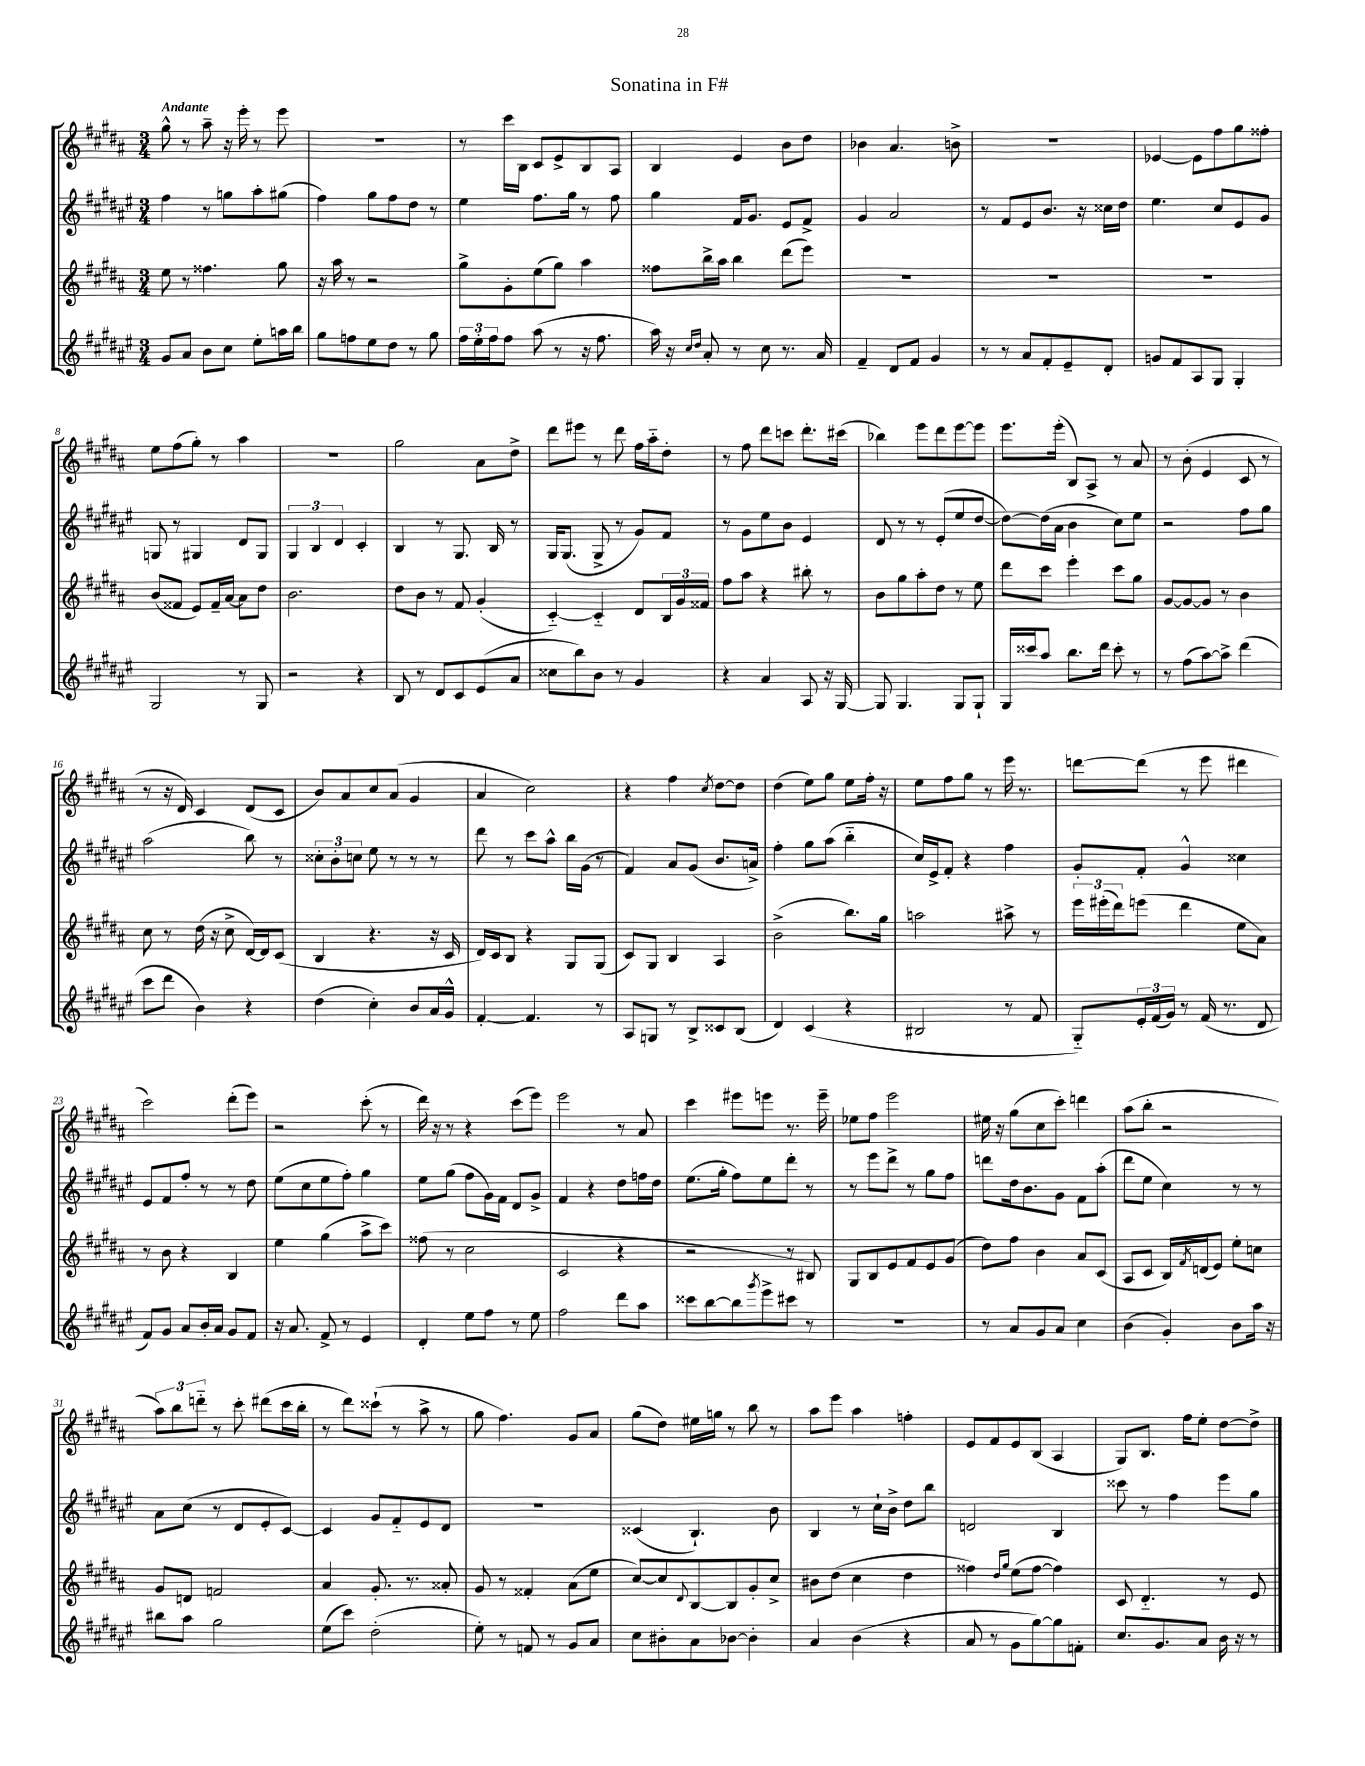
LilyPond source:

\header { title = "Sonatina in F#" }
<<
\new StaffGroup <<
\new Staff = "s0" {
    \clef treble \key b \major \numericTimeSignature \time 3/4 \tempo "Andante"
    gis''8-^ r8 ais''8-- r16 e'''16-. r8 e'''8 |
    R2. |
    r8 cis'''16 b16 cis'8 e'8-> b8 ais8 |
    b4 e'4 b'8 dis''8 |
    bes'4 ais'4. b'8-> |
    R2. |
    ees'4~ ees'8 fis''8 gis''8 fisis''8-. |
    e''8 fis''8( gis''8-.) r8 ais''4 |
    R2. |
    gis''2 ais'8 dis''8-> |
    dis'''8 eis'''8 r8 dis'''8 fis''16 ais''16-_ dis''8-. |
    r8 fis''8 dis'''8 c'''8 dis'''8.-. cis'''16( |
    bes''4) e'''8 dis'''8 e'''8~ e'''8 |
    e'''8. e'''16-.( b8) ais8-> r8 ais'8 |
    r8 b'8-.( e'4 cis'8 r8 |
    r8 r16 dis'16) cis'4 dis'8( cis'8 |
    b'8) ais'8 cis''8 ais'8( gis'4 |
    ais'4 cis''2) |
    r4 fis''4 \acciaccatura { cis''8 } dis''8~ dis''8 |
    dis''4( e''8) gis''8 e''8 fis''16-. r16 |
    e''8 fis''8 gis''8 r8 e'''16 r8. |
    d'''8~ d'''8( r8 e'''8 dis'''4 |
    cis'''2) dis'''8-.( e'''8) |
    r2 cis'''8-.( r8 |
    dis'''16) r16 r8 r4 cis'''8( e'''8) |
    e'''2 r8 ais'8 |
    cis'''4 eis'''8 e'''8 r8. e'''16-- |
    ees''8 fis''8 e'''2 |
    eis''16 r16 gis''8( cis''8 cis'''8-.) d'''4 |
    ais''8( b''8-. r2 |
    \tuplet 3/2 { ais''8) b''8 d'''8-_ } r8 cis'''8-. dis'''8( cis'''16 b''16-. |
    r8 dis'''8) cisis'''8-!( r8 ais''8-> r8 |
    gis''8 fis''4.) gis'8 ais'8 |
    gis''8( dis''8) eis''16 g''16 r8 b''8 r8 |
    ais''8 e'''8 ais''4 f''4-. |
    e'8 fis'8 e'8 b8( ais4 |
    gis8) b8. fis''16 e''8-. dis''8~ dis''8-> \bar "|." |
}
\new Staff = "s1" {
    \clef treble \key fis \major \numericTimeSignature \time 3/4
    fis''4 r8 g''8 ais''8-. gis''8( |
    fis''4) gis''8 fis''8 dis''8 r8 |
    eis''4 fis''8. gis''16 r8 fis''8 |
    gis''4 fis'16 gis'8. eis'8 fis'8-> |
    gis'4 ais'2 |
    r8 fis'8 eis'8 b'8. r16 cisis''16 dis''16 |
    eis''4. cis''8 eis'8 gis'8 |
    g8 r8 gis4 dis'8 gis8 |
    \tuplet 3/2 { gis4 b4 dis'4 } cis'4-. |
    b4 r8 gis8. b16 r8 |
    gis16 gis8.( gis8-> r8 gis'8) fis'8 |
    r8 gis'8 eis''8 b'8 eis'4 |
    dis'8 r8 r8 eis'8-.( eis''8 dis''8~ |
    dis''8~) dis''16( ais'16 b'4 cis''8) eis''8 |
    r2 fis''8 gis''8 |
    ais''2( b''8) r8 |
    \tuplet 3/2 { cisis''8-. b'8-. c''8 } eis''8 r8 r8 r8 |
    dis'''8 r8 cis'''8 ais''8-^ b''16 gis'16( r8 |
    fis'4) ais'8 gis'8( b'8. a'16->) |
    fis''4-. gis''8 ais''8( b''4-_ |
    cis''16) eis'16-> fis'8-. r4 fis''4 |
    gis'8-. fis'8-. gis'4-^ cisis''4 |
    eis'8 fis'8 fis''8-. r8 r8 dis''8 |
    eis''8( cis''8 eis''8 fis''8-.) gis''4 |
    eis''8 gis''8( fis''8 gis'16) fis'16 dis'8 gis'8-> |
    fis'4 r4 dis''8 f''16 dis''16 |
    eis''8.( gis''16-. fis''8) eis''8 dis'''8-. r8 |
    r8 eis'''8 dis'''8-> r8 gis''8 fis''8 |
    d'''8 dis''16 b'8. gis'8 fis'8 ais''8-.( |
    dis'''8 eis''8 cis''4) r8 r8 |
    ais'8 cis''8( r8 dis'8 eis'8-. cis'8~) |
    cis'4 gis'8 fis'8-_ eis'8 dis'8 |
    R2. |
    cisis'4( b4.-!) b'8 |
    b4 r8 cis''16-! b'16-> dis''8 b''8 |
    d'2 b4 |
    cisis'''8 r8 fis''4 eis'''8 gis''8 \bar "|." |
}
\new Staff = "s2" {
    \clef treble \key b \major \numericTimeSignature \time 3/4
    e''8 r8 fisis''4. gis''8 |
    r16 ais''16 r8 r2 |
    gis''8-> gis'8-. e''8( gis''8) ais''4 |
    fisis''8 b''16-> ais''16 b''4 dis'''8( e'''8) |
    R2. |
    R2. |
    R2. |
    b'8( fisis'8 e'8) fisis'16-- ais'16~ ais'8 dis''8 |
    b'2. |
    dis''8 b'8 r8 fis'8 gis'4-.( |
    cis'4~-_) cis'4-_ dis'8 \tuplet 3/2 { b16 gis'16 fisis'16 } |
    fis''8 ais''8 r4 bis''8-. r8 |
    b'8 gis''8 ais''8-. dis''8 r8 e''8 |
    dis'''8 cis'''8 e'''4-. cis'''8 gis''8 |
    gis'8~ gis'8~ gis'8 r8 b'4 |
    cis''8 r8 dis''16( r16 cis''8-> dis'16~) dis'16 cis'8( |
    b4 r4. r16 cis'16 |
    dis'16) cis'16 b8 r4 gis8 gis8( |
    cis'8) gis8 b4 ais4 |
    b'2->( b''8.) gis''16 |
    a''2 ais''8-> r8 |
    \tuplet 3/2 { e'''16 eis'''16-.( dis'''16) } e'''8( dis'''4 e''8 ais'8) |
    r8 b'8 r4 b4 |
    e''4 gis''4( ais''8-> cis'''8) |
    fisis''8( r8 cis''2 |
    cis'2 r4 |
    r2 r8 bis8) |
    gis8 b8 e'8 fis'8 e'8 gis'8( |
    dis''8) fis''8 b'4 ais'8 cis'8( |
    ais8 cis'8 b16) \acciaccatura { fis'8 } d'16( e'8) e''8-. c''8 |
    gis'8 d'8 f'2 |
    ais'4 gis'8.-. r8. aisis'8-. |
    gis'8 r8 fisis'4-. ais'8( e''8 |
    cis''8~) cis''8 \appoggiatura { dis'8 } b8~ b8 gis'8-. cis''8-> |
    bis'8 dis''8( cis''4 dis''4 |
    fisis''4) \grace { dis''16 gis''16 } e''8( fisis''8~ fisis''4) |
    cis'8 dis'4.-_ r8 e'8 \bar "|." |
}
\new Staff = "s3" {
    \clef treble \key fis \major \numericTimeSignature \time 3/4
    gis'8 ais'8 b'8 cis''8 eis''8-. a''16 b''16 |
    gis''8 f''8 eis''8 dis''8 r8 gis''8 |
    \tuplet 3/2 { fis''16 eis''16-. fis''16 } fis''8 ais''8( r8 r16 fis''8. |
    ais''16) r16 \grace { cis''16 dis''16 } ais'8-. r8 cis''8 r8. ais'16 |
    fis'4-- dis'8 fis'8 gis'4 |
    r8 r8 ais'8 fis'8-. eis'8-- dis'8-. |
    g'8 fis'8 ais8 gis8 gis4-. |
    gis2 r8 gis8 |
    r2 r4 |
    b8 r8 dis'8 cis'8 eis'8( ais'8 |
    cisis''8 b''8) b'8 r8 gis'4 |
    r4 ais'4 ais8 r16 gis16~ |
    gis8 gis4. gis8 gis8-! |
    gis16 cisis'''16 ais''8 b''8. dis'''16 cisis'''8-. r8 |
    r8 fis''8( ais''8~) ais''8-> dis'''4( |
    cis'''8 dis'''8 b'4) r4 |
    dis''4( cis''4-.) b'8 ais'16 gis'16-^ |
    fis'4~-. fis'4. r8 |
    ais8 g8 r8 b8-> cisis'8 b8( |
    dis'4) cis'4( r4 |
    bis2 r8 fis'8 |
    gis8-_) \tuplet 3/2 { eis'16-. fis'16( gis'16) } r8 fis'16( r8. dis'8 |
    fis'8) gis'8 ais'8 b'16-. ais'16 gis'8 fis'8 |
    r16 ais'8. fis'8-> r8 eis'4 |
    dis'4-. eis''8 fis''8 r8 eis''8 |
    fis''2 dis'''8 ais''8 |
    cisis'''8 b''8~ b''8 \acciaccatura { gis'''8 } eis'''8-> cis'''8 r8 |
    R2. |
    r8 ais'8 gis'8 ais'8 cis''4 |
    b'4( gis'4-.) b'8 ais''16 r16 |
    bis''8 ais''8 gis''2 |
    eis''8( cis'''8) dis''2-.( |
    eis''8-.) r8 f'8 r8 gis'8 ais'8 |
    cis''8 bis'8-. ais'8 bes'8~ bes'4-. |
    ais'4 b'4( r4 |
    ais'8 r8 gis'8 gis''8~) gis''8 f'8-. |
    cis''8. gis'8. ais'8 b'16 r16 r8 \bar "|." |
}
>>
>>
